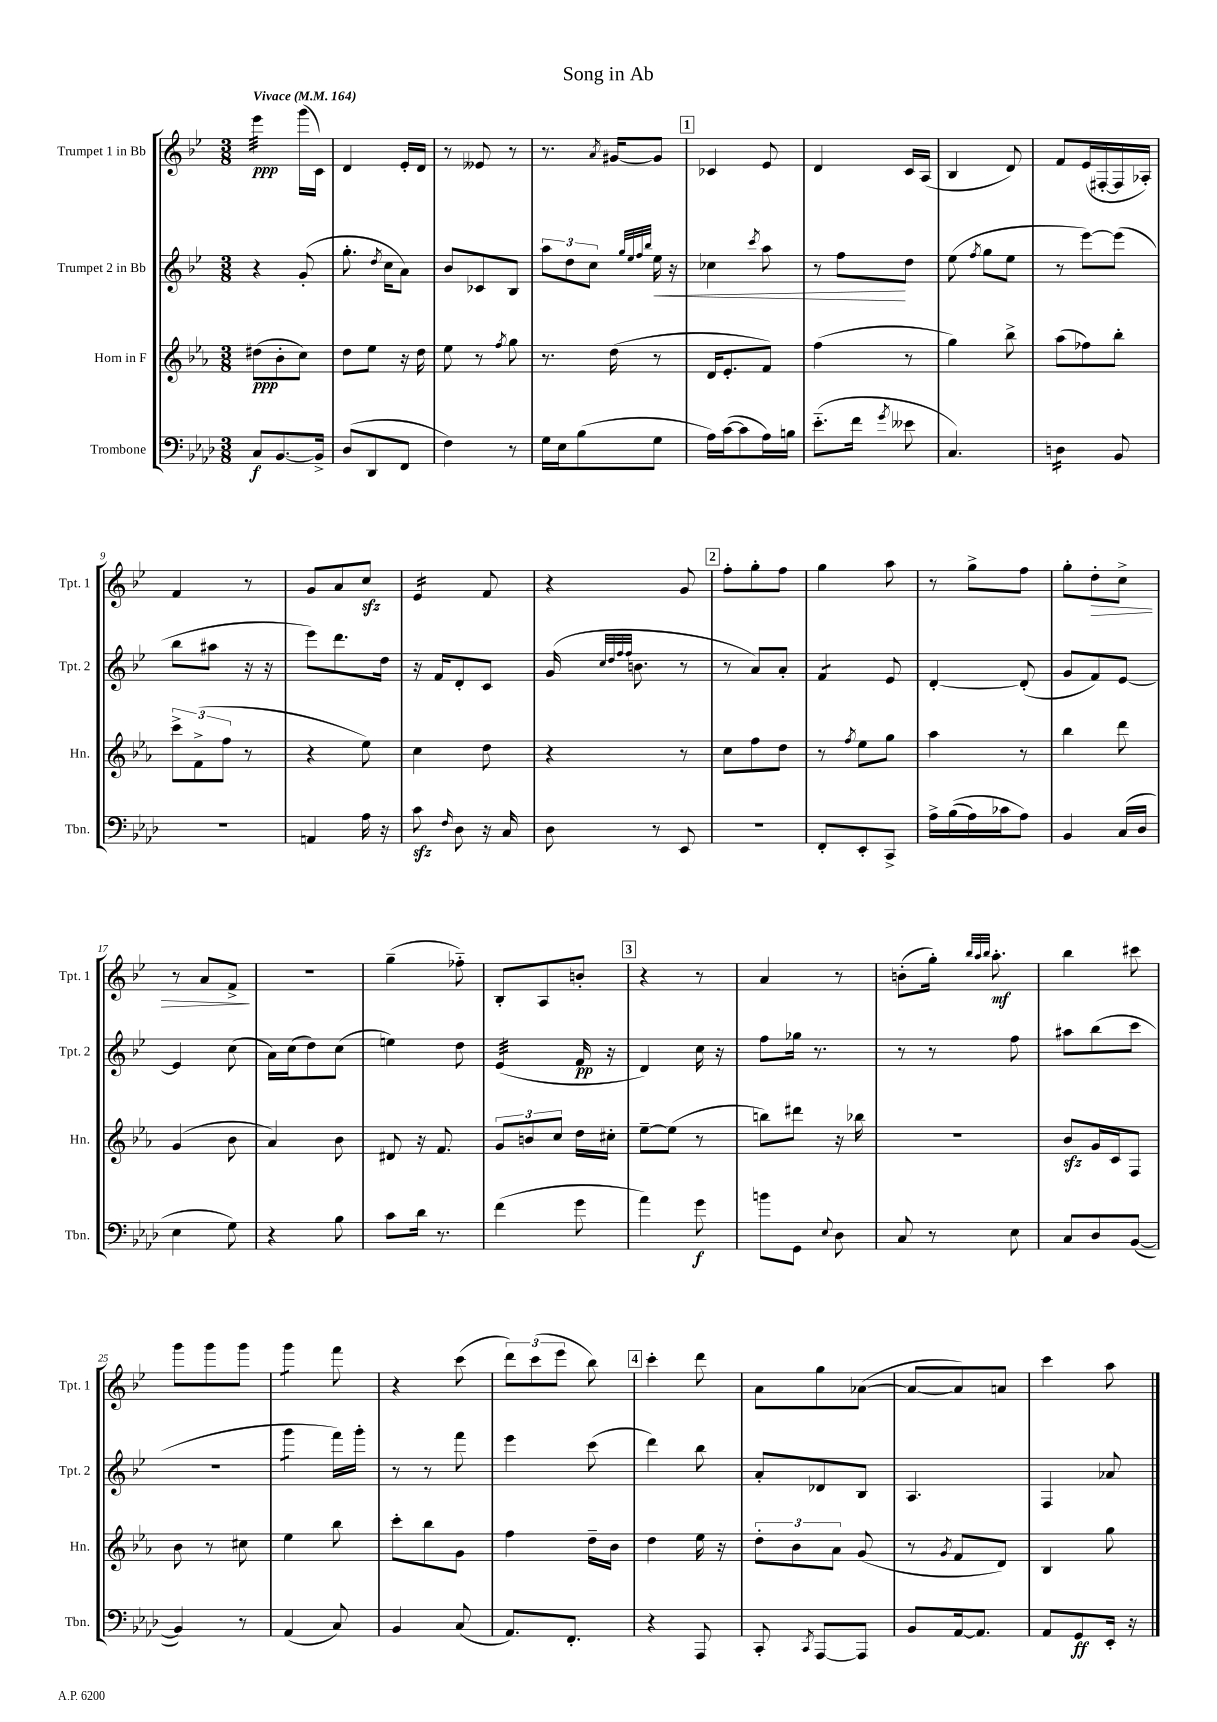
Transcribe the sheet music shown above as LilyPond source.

\header { title = "Song in Ab" }
<<
\new StaffGroup <<
\new Staff = "s0" \with { instrumentName = "Trumpet 1 in Bb" shortInstrumentName = "Tpt. 1" } {
    \clef treble \key bes \major \numericTimeSignature \time 3/8 \tempo "Vivace" 4 = 164
    \autoBeamOff ees'''4:32\ppp g'''16[( c'16]) |
    d'4 ees'16[-. d'16] |
    r8 eeses'8 r8 |
    r8. \acciaccatura { a'8 } gis'16[~ gis'8] |
    \mark \markup { \box "1" } ces'4 ees'8 |
    d'4 c'16[ a16]( |
    bes4 d'8) |
    f'8[ ees'16( fis16~-. fis16 aes16]-.) |
    f'4 r8 |
    g'8[ a'8 c''8]\sfz |
    ees'4:16 f'8 |
    r4 g'8 |
    \mark \markup { \box "2" } f''8[-. g''8-. f''8] |
    g''4 a''8 |
    r8 g''8[-> f''8] |
    g''8[-. d''8-.\> c''8]-> |
    r8 a'8[ f'8]->\! |
    R4. |
    g''4--( fes''8-_) |
    bes8[-. a8 b'8]-. |
    \mark \markup { \box "3" } r4 r8 |
    a'4 r8 |
    b'8[-.( g''16]-.) \grace { bes''32[ a''32 bes''32] } a''8.-.\mf |
    bes''4 cis'''8 |
    g'''8[ g'''8 g'''8] |
    g'''4:8 f'''8 |
    r4 c'''8( |
    \tuplet 3/2 { d'''8[) c'''8( ees'''8] } bes''8) |
    \mark \markup { \box "4" } c'''4-. d'''8 |
    a'8[ g''8 aes'8]~( |
    aes'8[~ aes'8) a'8] |
    c'''4 a''8 \bar "|." |
}
\new Staff = "s1" \with { instrumentName = "Trumpet 2 in Bb" shortInstrumentName = "Tpt. 2" } {
    \clef treble \key bes \major \numericTimeSignature \time 3/8
    \autoBeamOff r4 g'8-.( |
    g''8.-. \acciaccatura { d''8 } c''16[ a'8]) |
    bes'8[ ces'8 bes8] |
    \tuplet 3/2 { a''8[ d''8 c''8] } \grace { g''32[ ees''32 f''32 bes''32] } ees''16\< r16 |
    \mark \markup { \box "1" } ces''4 \acciaccatura { c'''8 } a''8 |
    r8 f''8[\! d''8] |
    ees''8( \acciaccatura { f''8 } g''8[ ees''8] |
    r8 ees'''8[~) ees'''8]( |
    bes''8[ ais''8] r16 r16 |
    ees'''8[) d'''8. d''16] |
    r16 f'16[ d'8-. c'8] |
    g'16( \grace { c''32[ d''32 f''32 f''32] } b'8. r8 |
    \mark \markup { \box "2" } r8 a'8[) a'8]-. |
    f'4:8 ees'8 |
    d'4~-. d'8-.( |
    g'8[ f'8) ees'8]~ |
    ees'4 c''8( |
    a'16[) c''16( d''8) c''8]( |
    e''4) d''8 |
    ees'4:32( f'16\pp r16 |
    \mark \markup { \box "3" } d'4) c''16 r16 |
    f''8[ ges''16] r8. |
    r8 r8 f''8 |
    ais''8[ bes''8( c'''8] |
    R4. |
    g'''4:8 f'''16[) g'''16]-. |
    r8 r8 f'''8 |
    ees'''4 c'''8( |
    \mark \markup { \box "4" } d'''4) bes''8 |
    a'8[-. des'8 bes8] |
    a4. |
    f4 aes'8 \bar "|." |
}
\new Staff = "s2" \with { instrumentName = "Horn in F" shortInstrumentName = "Hn." } {
    \clef treble \key ees \major \numericTimeSignature \time 3/8
    \autoBeamOff dis''8[\ppp( bes'8-. c''8]) |
    d''8[ ees''8] r16 d''16 |
    ees''8 r8 \acciaccatura { f''8 } g''8 |
    r8. d''16( r8 |
    \mark \markup { \box "1" } d'16[ ees'8.-. f'8]) |
    f''4( r8 |
    g''4) bes''8-> |
    aes''8[( fes''8) bes''8]-. |
    \tuplet 3/2 { c'''8[-> f'8->( f''8] } r8 |
    r4 ees''8) |
    c''4 d''8 |
    r4 r8 |
    \mark \markup { \box "2" } c''8[ f''8 d''8] |
    r8 \acciaccatura { f''8 } ees''8[ g''8] |
    aes''4 r8 |
    bes''4 d'''8 |
    g'4( bes'8 |
    aes'4) bes'8 |
    dis'8 r16 f'8. |
    \tuplet 3/2 { g'8[ b'8 c''8] } d''16[ cis''16]-. |
    \mark \markup { \box "3" } ees''8[~-- ees''8]( r8 |
    b''8[) dis'''8] r16 bes''16 |
    R4. |
    bes'8[\sfz g'16 c'16 f8] |
    bes'8 r8 cis''8 |
    ees''4 bes''8 |
    c'''8[-. bes''8 g'8] |
    f''4 d''16[-- bes'16] |
    \mark \markup { \box "4" } d''4 ees''16 r16 |
    \tuplet 3/2 { d''8[-. bes'8 aes'8] } g'8( |
    r8 \acciaccatura { g'8 } f'8[ d'8]) |
    bes4 g''8 \bar "|." |
}
\new Staff = "s3" \with { instrumentName = "Trombone" shortInstrumentName = "Tbn." } {
    \clef bass \key aes \major \numericTimeSignature \time 3/8
    \autoBeamOff c8[\f bes,8.~ bes,16]-> |
    des8[( des,8 f,8] |
    f4) r8 |
    g16[ ees16 bes8( g8] |
    \mark \markup { \box "1" } aes16[) c'16~( c'8 aes16) b16] |
    ees'8.[-_( f'16] \acciaccatura { g'8 } eeses'8 |
    c4.) |
    d4:16 bes,8 |
    R4. |
    a,4 aes16 r16 |
    c'8\sfz \grace { f16 } des8 r16 c16 |
    des8 r8 ees,8 |
    \mark \markup { \box "2" } R4. |
    f,8[-. ees,8-. c,8]-> |
    aes16[-> bes16(\( aes16) ces'16 aes8]\) |
    bes,4 c16[( des16] |
    ees4 g8) |
    r4 bes8 |
    c'8[ des'16] r8. |
    f'4( g'8 |
    \mark \markup { \box "3" } aes'4) g'8\f |
    b'8[ g,8] \appoggiatura { ees8 } des8 |
    c8 r8 ees8 |
    c8[ des8 bes,8]~( |
    bes,4) r8 |
    aes,4( c8) |
    bes,4 c8( |
    aes,8.[) f,8.]-. |
    \mark \markup { \box "4" } r4 aes,,8 |
    c,8-. \acciaccatura { c,8 } aes,,8[~ aes,,8] |
    bes,8[ aes,16~ aes,8.] |
    aes,8[ g,8\ff ees,16]-. r16 \bar "|." |
}
>>
>>
